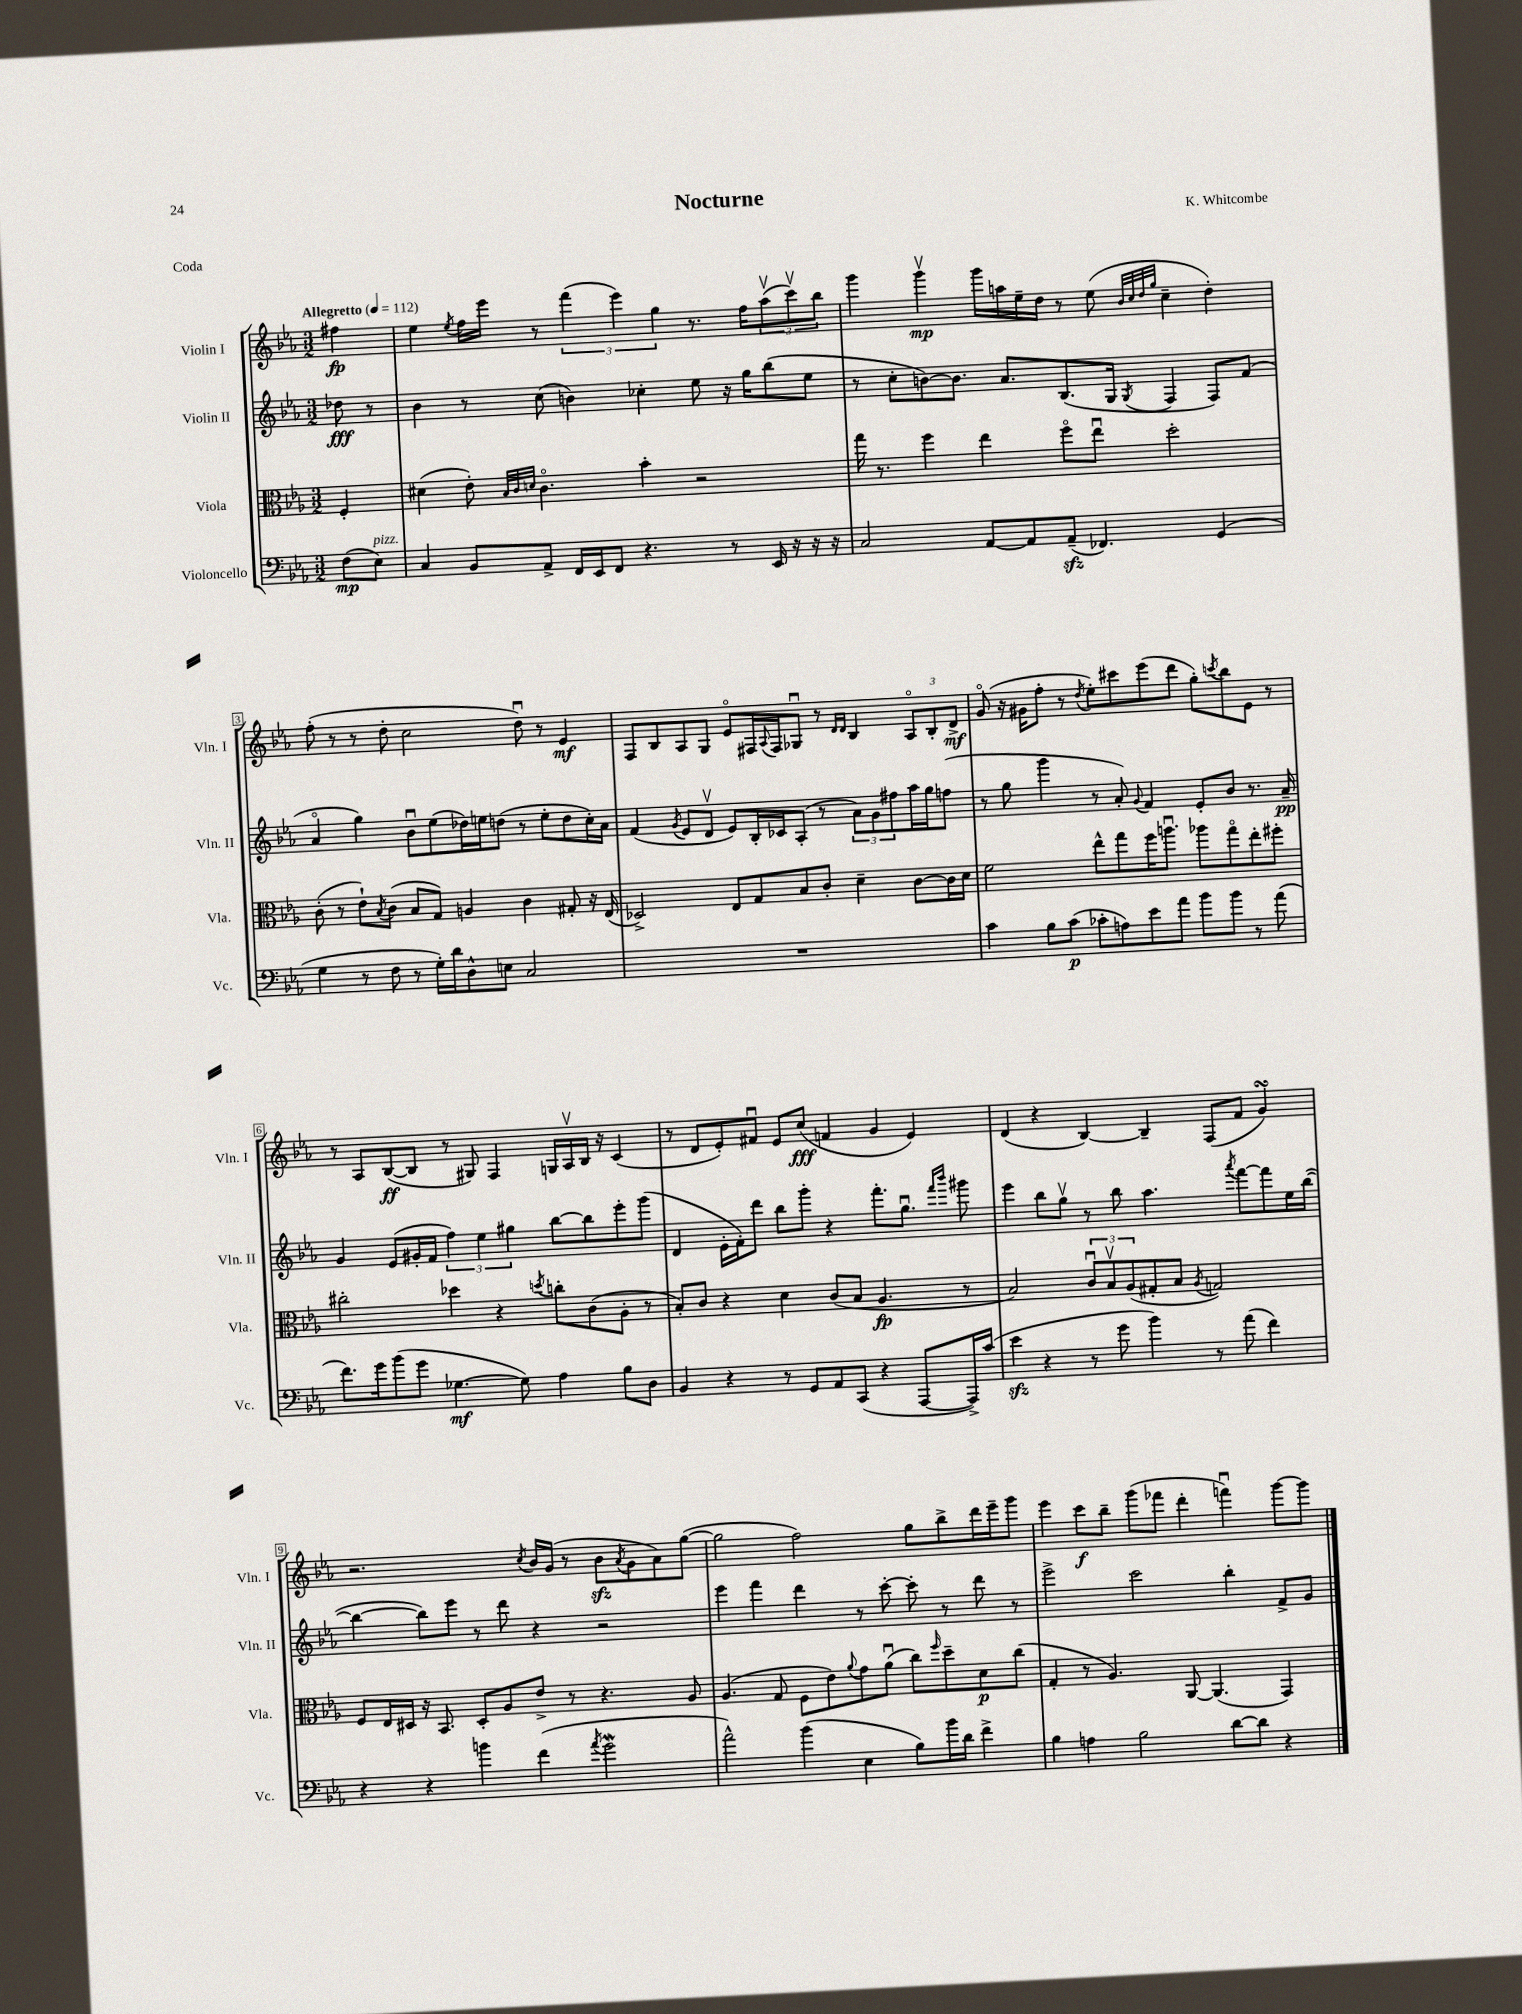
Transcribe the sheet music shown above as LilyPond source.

\header { title = "Nocturne" composer = "K. Whitcombe" piece = "Coda" }
<<
\new StaffGroup <<
\new Staff = "s0" \with { instrumentName = "Violin I" shortInstrumentName = "Vln. I" } {
    \clef treble \key ees \major \numericTimeSignature \time 3/2 \partial 4 \tempo "Allegretto" 4 = 112
    fis''4\fp |
    ees''4 \acciaccatura { ees''8 } f''16 ees'''16 r8 \tuplet 3/2 { f'''4( ees'''4) g''4 } r8. f''16 \tuplet 3/2 { aes''8\upbow( c'''8\upbow) bes''8 } |
    g'''4 g'''4\upbow\mp g'''16 a''16 ees''16-- d''16 r8 ees''8( \grace { bes'32 c''32 d''32 g''32 } c''4-- d''4-.) |
    f''8-.( r8 r8 d''8-. c''2 d''8\downbow) r8 ees'4\mf |
    f8 bes8 aes8 g8 ees'8\flageolet fis16 \appoggiatura { aes8 } fis16 ges8\downbow r8 \grace { d'16 d'16 } bes4 \tuplet 3/2 { aes8\flageolet bes8-. d'8->\mf } |
    g'8\flageolet( r16 gis'16 f''8-. r8 \acciaccatura { d''8 } ees''8-.) cis'''8 ees'''8( d'''8 g''8-.) \acciaccatura { c'''8 } bes''8 ees'8 r8 |
    r8 aes8 bes8~\ff( bes8 r8 gis8) f4 g16 aes16\upbow bes16 r16 c'4( |
    r8 d'8 ees'8-.) fis'8\downbow ees'8 c''8\fff( f'4 g'4 ees'4) |
    d'4( r4 bes4~) bes4-- f8( f'8 g'4\turn) |
    r2. \acciaccatura { c''8 } bes'16 g'16( r8 bes'8\sfz \acciaccatura { aes'8 } g'8 aes'8) g''8~( |
    g''2 f''2) g''8 bes''8-> d'''16 ees'''16-- g'''8 |
    ees'''4 c'''8\f bes''8-- g'''8( fes'''8 d'''4-. f'''4\downbow) g'''8~ g'''8 \bar "|." |
}
\new Staff = "s1" \with { instrumentName = "Violin II" shortInstrumentName = "Vln. II" } {
    \clef treble \key ees \major \numericTimeSignature \time 3/2 \partial 4
    des''8\fff r8 |
    bes'4 r8 c''8( b'4) ces''4-. ees''8 r16 g''16 bes''8( ees''8 |
    r8 c''8-. b'8~) b'8. aes'8. bes8.( g16 \acciaccatura { g8 } f4 f8) f'8( |
    aes'4\flageolet g''4) bes'8\downbow ees''8( des''16) e''16 d''8( r8 e''8-. d''8 c''16-.) aes'16 |
    f'4( \acciaccatura { g'8 } ees'8 d'8\upbow ees'8) bes16-. ces'16 aes8-.( r8 \tuplet 3/2 { aes'8) g'8 fis''8 } aes''16 g''16 f''8( |
    r8 g''8 g'''4 r8 aes'8-.) \appoggiatura { g'8 } f'4 ees'8-. bes'8 r8. aes'16--\pp |
    g'4 ees'8( gis'16-. f'16 \tuplet 3/2 { f''4) ees''4 gis''4 } bes''8~ bes''8 ees'''8-. g'''8( |
    d'4 ees'16-. f'16-.) d'''8 bes''8 g'''8-. r4 f'''8.-. g''8.\downbow \grace { f'''16 bes'''16 } gis'''8 |
    ees'''4 bes''8 g''8\upbow r8 bes''8 aes''4. \acciaccatura { aes'''8 } f'''8~ f'''8 ees''16 bes''16~( |
    bes''4~ bes''8) ees'''8 r8 d'''8 r4 r2 |
    ees'''4 f'''4 d'''4 r8 c'''8~-. c'''8-. r8 d'''8 r8 |
    ees'''2-> c'''2 bes''4-. f'8-> g'8 \bar "|." |
}
\new Staff = "s2" \with { instrumentName = "Viola" shortInstrumentName = "Vla." } {
    \clef alto \key ees \major \numericTimeSignature \time 3/2 \partial 4
    f4-. |
    dis'4( ees'8-.) \grace { bes32 c'32 d'32 } c'4.\flageolet bes'4-. r2 |
    g''16 r8. f''4 ees''4 f''8\flageolet ees''8\downbow d''2-. |
    c'8-.( r8 ees'8-!) \acciaccatura { bes8 } c'8( bes8 g8) a4 c'4 gis8-. r16 ees16( |
    des2->) ees8 g8 bes8 c'8-. d'4-- c'8~ c'16 d'16 |
    f'2 ees''8-^ g''8 f''16 a''8.\downbow aes''8 g''8\flageolet ees''8-. fis''8-. |
    cis''2-. des''4 r4 \acciaccatura { d''8 } c''8-. c'8( aes8-. r8 |
    bes8-.) c'8 r4 d'4 c'8( bes8 aes4.\fp r8 |
    bes2) \tuplet 3/2 { c'8\downbow bes8\upbow aes8( } gis8-. bes8 \acciaccatura { aes8 } g2) |
    f8 ees16 dis16 r16 bes,8. dis8-. aes8 ees'8-> r8 r4. aes8 |
    aes4.( g8 f8 ees'8) \appoggiatura { aes'8 } g'8 aes'8\downbow( c''8) \grace { f''16 } d''8-- d'8\p c''8( |
    g4-. r8 aes4.) aes,8~ aes,4.( g,4) \bar "|." |
}
\new Staff = "s3" \with { instrumentName = "Violoncello" shortInstrumentName = "Vc." } {
    \clef bass \key ees \major \numericTimeSignature \time 3/2 \partial 4
    f8\mp( ees8^\markup { \italic "pizz." }) |
    c4 bes,8 aes,8-> f,16 ees,16 f,8 r4. r8 ees,16 r16 r16 r16 |
    c2 aes,8~ aes,8 aes,8--\sfz( fes,4.) g,4( |
    g4 r8 f8 r8 g16-.) d'16 d8-^ e8 c2 |
    R1. |
    c'4 bes8 c'8\p( ces'8-. a8) ees'8 aes'8 bes'8 bes'8 r8 aes'8( |
    f'8.) g'16 bes'8( g'8 ges4.~\mf ges8) aes4 bes8 d8 |
    bes,4 r4 r8 g,8 aes,8 c,8( r4 aes,,8~ aes,,16->) c'16( |
    ees'4\sfz r4 r8 g'8 bes'4) r8 aes'8( f'4) |
    r4 r4 b'4 f'4( \acciaccatura { aes'8 } g'2\mordent |
    aes'2-^) bes'4( ees4 bes8) bes'16 d'16 f'4-> |
    bes4 a4 bes2 d'8~ d'8 r4 \bar "|." |
}
>>
>>
\layout { \context { \Score \override BarNumber.stencil = #(make-stencil-boxer 0.1 0.3 ly:text-interface::print) } }
